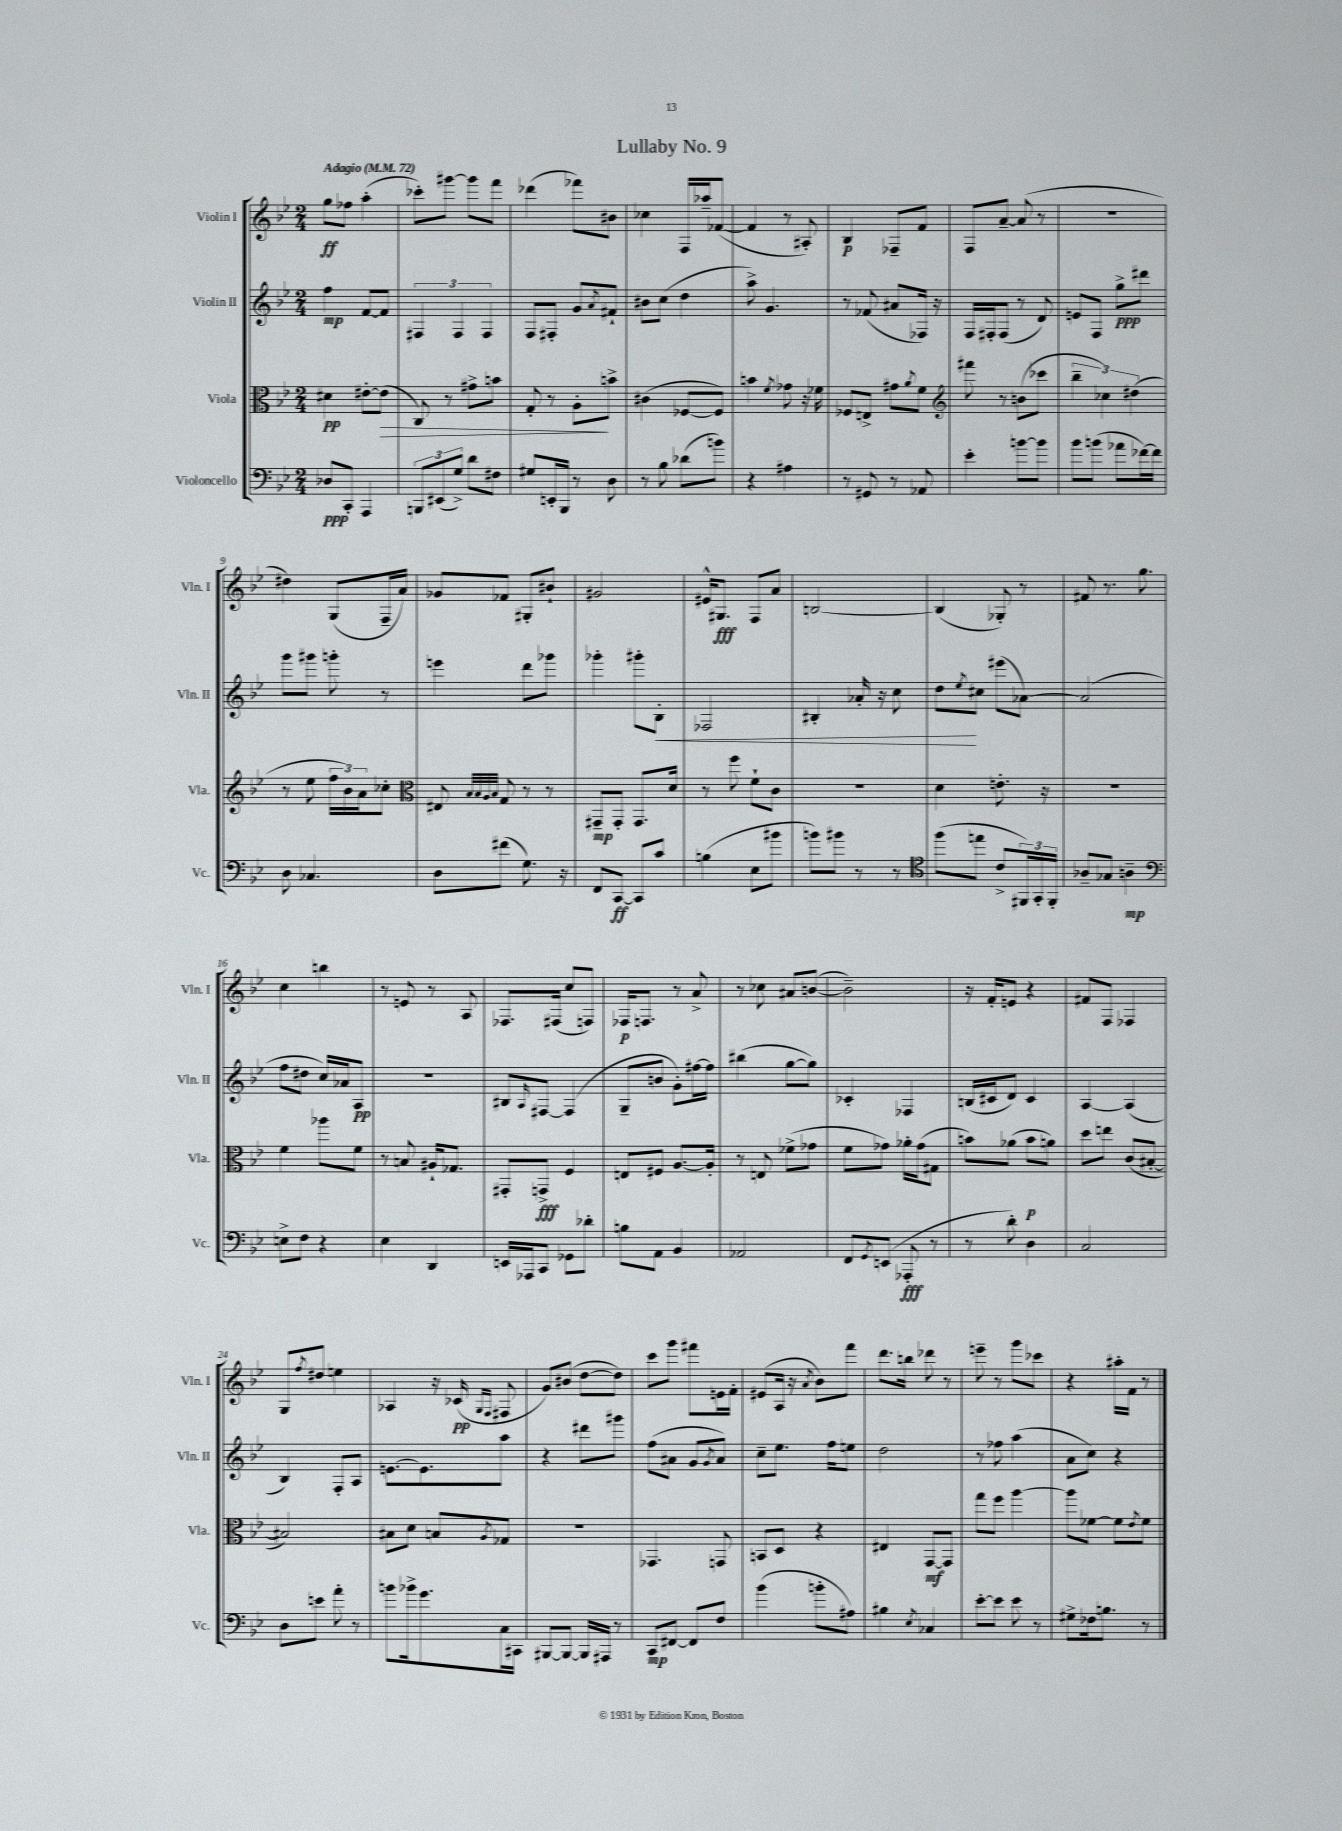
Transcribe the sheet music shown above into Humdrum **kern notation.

**kern	**kern	**kern	**kern
*staff4	*staff3	*staff2	*staff1
*clefF4	*clefC3	*clefG2	*clefG2
*k[b-e-]	*k[b-e-]	*k[b-e-]	*k[b-e-]
*M2/4	*M2/4	*M2/4	*M2/4
*MM72	*MM72	*MM72	*MM72
8D-	4d#	4ff	8gg
8CC'	.	.	8ff-
4AAA	[8e#'	[8f	(4aa'
.	(8e#]	8f]	.
=	=	=	=
12BBB	8C)	6F#	8ccc-')
(12EE#	.	.	.
.	8r	.	[8ggg#
12G^)	.	6F#	.
8d	8g#^	.	8ggg#]
.	.	6F#	.
8F#	8b	.	8fff
=	=	=	=
8G#	8G'	8F	(4ddd-
16EE'	8r	8F#'	.
16BBB-	.	.	.
8r	8A'	8g	8fff-)
.	.	8qa	.
8D	8b^	8f#`	8b#
=	=	=	=
8r	(4c#	8b#	4cc-
8B-	.	(8cc	.
(8d-	[8F-	4dd	16F
.	.	.	16aa-~
8b)	8F-])	.	([8f-
=	=	=	=
4r	4b	8aa^)	4f-]
.	.	4.g	.
.	8qf	.	.
4A#	8g-	.	8r
.	16r	.	8A#')
.	16f-	.	.
=	=	=	=
8r	8F-	8r	4B-
8GG#	8E^	(8f-	.
8r	8g#	8a#	8F-~
.	8qa	.	.
8AA-	8f	16F-)	8f
.	.	16r	.
=	=	=	=
*	*clefG2	*	*
4e-'	8fff#	16F	8F
.	.	16F#'	.
.	8r	(8F#	[8a~
[8b	(8b	8r	(8a]
8b]	8ccc-	8d)	8r
=	=	=	=
8b-	6bb-~	8e	2r
(8b	.	8F	.
.	6cc-)	.	.
8a-	.	8gg^	.
.	(6dd#	.	.
[16f-)	.	8ddd#	.
16f-]	.	.	.
=	=	=	=
8D	8r	8ggg	4dd#)
4.C-	8ee-	8ggg#	.
.	24ff	8ggg'	(8G
.	24b-)	.	.
.	24a	.	.
.	8cc-'	8r	16F~
.	.	.	16a)
=	=	=	=
*	*clefC3	*	*
8D	8E#	4eee	8g-
.	32qqB-	.	.
.	32qqB-	.	.
.	32qqA	.	.
.	32qqB-	.	.
(8f#	8G	.	8f-
8.G)	8r	8ddd	8G#'
.	8r	8ggg-	8b#`
16r	.	.	.
=	=	=	=
8FF	8GG#~	4ggg-'	2g#
[8CC	8GG#'	.	.
8CC]	8.GG#	8ggg#'	.
8c	.	8B-'	.
.	16d	.	.
=	=	=	=
(4B	8r	2F-	16e#^^
.	.	.	8.G#
.	8ff	.	.
8E-	8f`	.	8F
8b#	8c	.	8a
=	=	=	=
8b)	2r	4B#'	[2B
8b#	.	.	.
8r	.	16a-'	.
.	.	16r	.
8r	.	8cc	.
=	=	=	=
*clefC4	*	*	*
(8ff	4d	8dd	(4B]
.	.	8qee-	.
8ee	.	8cc#	.
8c^	8.e'	(8eee#	8G-')
24FF#)	.	[8a-)	8r
24GG'	.	.	.
.	16r	.	.
24FF#'	.	.	.
=	=	=	=
8A-~	2r	(2a-]	8f#
8G-	.	.	8.r
4A~	.	.	.
.	.	.	8.gg
=	=	=	=
*clefF4	*	*	*
8E^	4f	8ff	4cc
8F	.	8dd#	.
4r	8aa-	16cc)	4bb
.	.	16a-	.
.	8f	8A	.
=	=	=	=
4E-	8r	2r	8r
.	8B	.	8e
4DD	16A#`	.	8r
.	8.G-	.	.
.	.	.	8A
=	=	=	=
16EE	8GG#'	8B#	8.F-
16AAA-	.	.	.
.	.	16qqA	.
8CC	8GG^	[8F#	.
.	.	.	(16F#
8GG-	4F	(4F#]	8cc
8d-'	.	.	8F)
=	=	=	=
8B	8E	8G~	16F-
.	.	.	8.F
8AA	8F#	8b	.
4BB-	[8.A	8g')	8r
.	.	[16ff#	8a^
.	16A']	16ff#]	.
=	=	=	=
2AA-	8r	(4bb#	8r
.	8E	.	8cc-
.	(8f-^	[8gg	8a#
.	8g-	8gg])	([8b
=	=	=	=
8FF	8f	4c-'	2b~])
8qGG	.	.	.
(8EE	8g-)	.	.
8AAA-'	16a-'	4F-	.
.	(16g-	.	.
8r	8G#	.	.
=	=	=	=
8r	8b)	(16B	16r
.	.	16c#	16f'
8d')	(8a-	8d)	8e
4D	8b	4c#	4r
.	8a)	.	.
=	=	=	=
2C	8dd	[4A	8f#
.	8ee	.	8F
.	(8c	(4A]	4F-
.	[8B#'	.	.
=	=	=	=
8D	2B#])	4B-)	8G
.	.	.	8qff
8e	.	.	8dd#
8a'	.	8F'	4ee
8r	.	8A	.
=	=	=	=
8b	8B#	[8.e	4A-
16b-^	8d	.	.
8.g	.	8.e]	.
.	8B	.	16r
.	.	.	(16c-
.	.	.	16qqG
.	8qA	.	16qqF
16C	8G-	8aa	8F#
16CC#	.	.	.
=	=	=	=
[8BBB#	2r	4r	8g)
8BBB#_	.	.	(8b#
16BBB#]	.	8ddd#	[8dd
16AAA#	.	.	.
8r	.	8ggg#	8dd])
=	=	=	=
8CC	4.GG-	(8ff	8ccc
[8FF#	.	8a#	8ggg
8FF#]	.	8g	8fff#
.	.	8qg	.
8F	8GG	8a#)	16e
.	.	.	16f'
=	=	=	=
(4b-	8BB	8cc~	(8e#
.	8D	8.ee-	16A
.	.	.	16r
.	.	.	8qa
8b'	4r	.	8b-)
.	.	16ff	.
8A#)	.	8ee	8fff
=	=	=	=
4B#	4E#	2dd	8.ddd
.	.	.	16bb
8qE-	.	.	.
4C-	[8GG	.	8ddd-
.	8GG]	.	8r
=	=	=	=
[8e-'	8gg	8r	8eee~
8e-]	8ff	8ff-	8r
8e-	[4aa	(4aa	8ggg
8r	.	.	8ccc-
=	=	=	=
8G#^	8aa]	8a	4r
16F-	[8f-	8cc)	.
8.B	.	.	.
.	8f-]	4r	16aa#'
.	.	.	16f
.	8qe-	.	.
8r	8f-	.	8r
==	==	==	==
*-	*-	*-	*-
